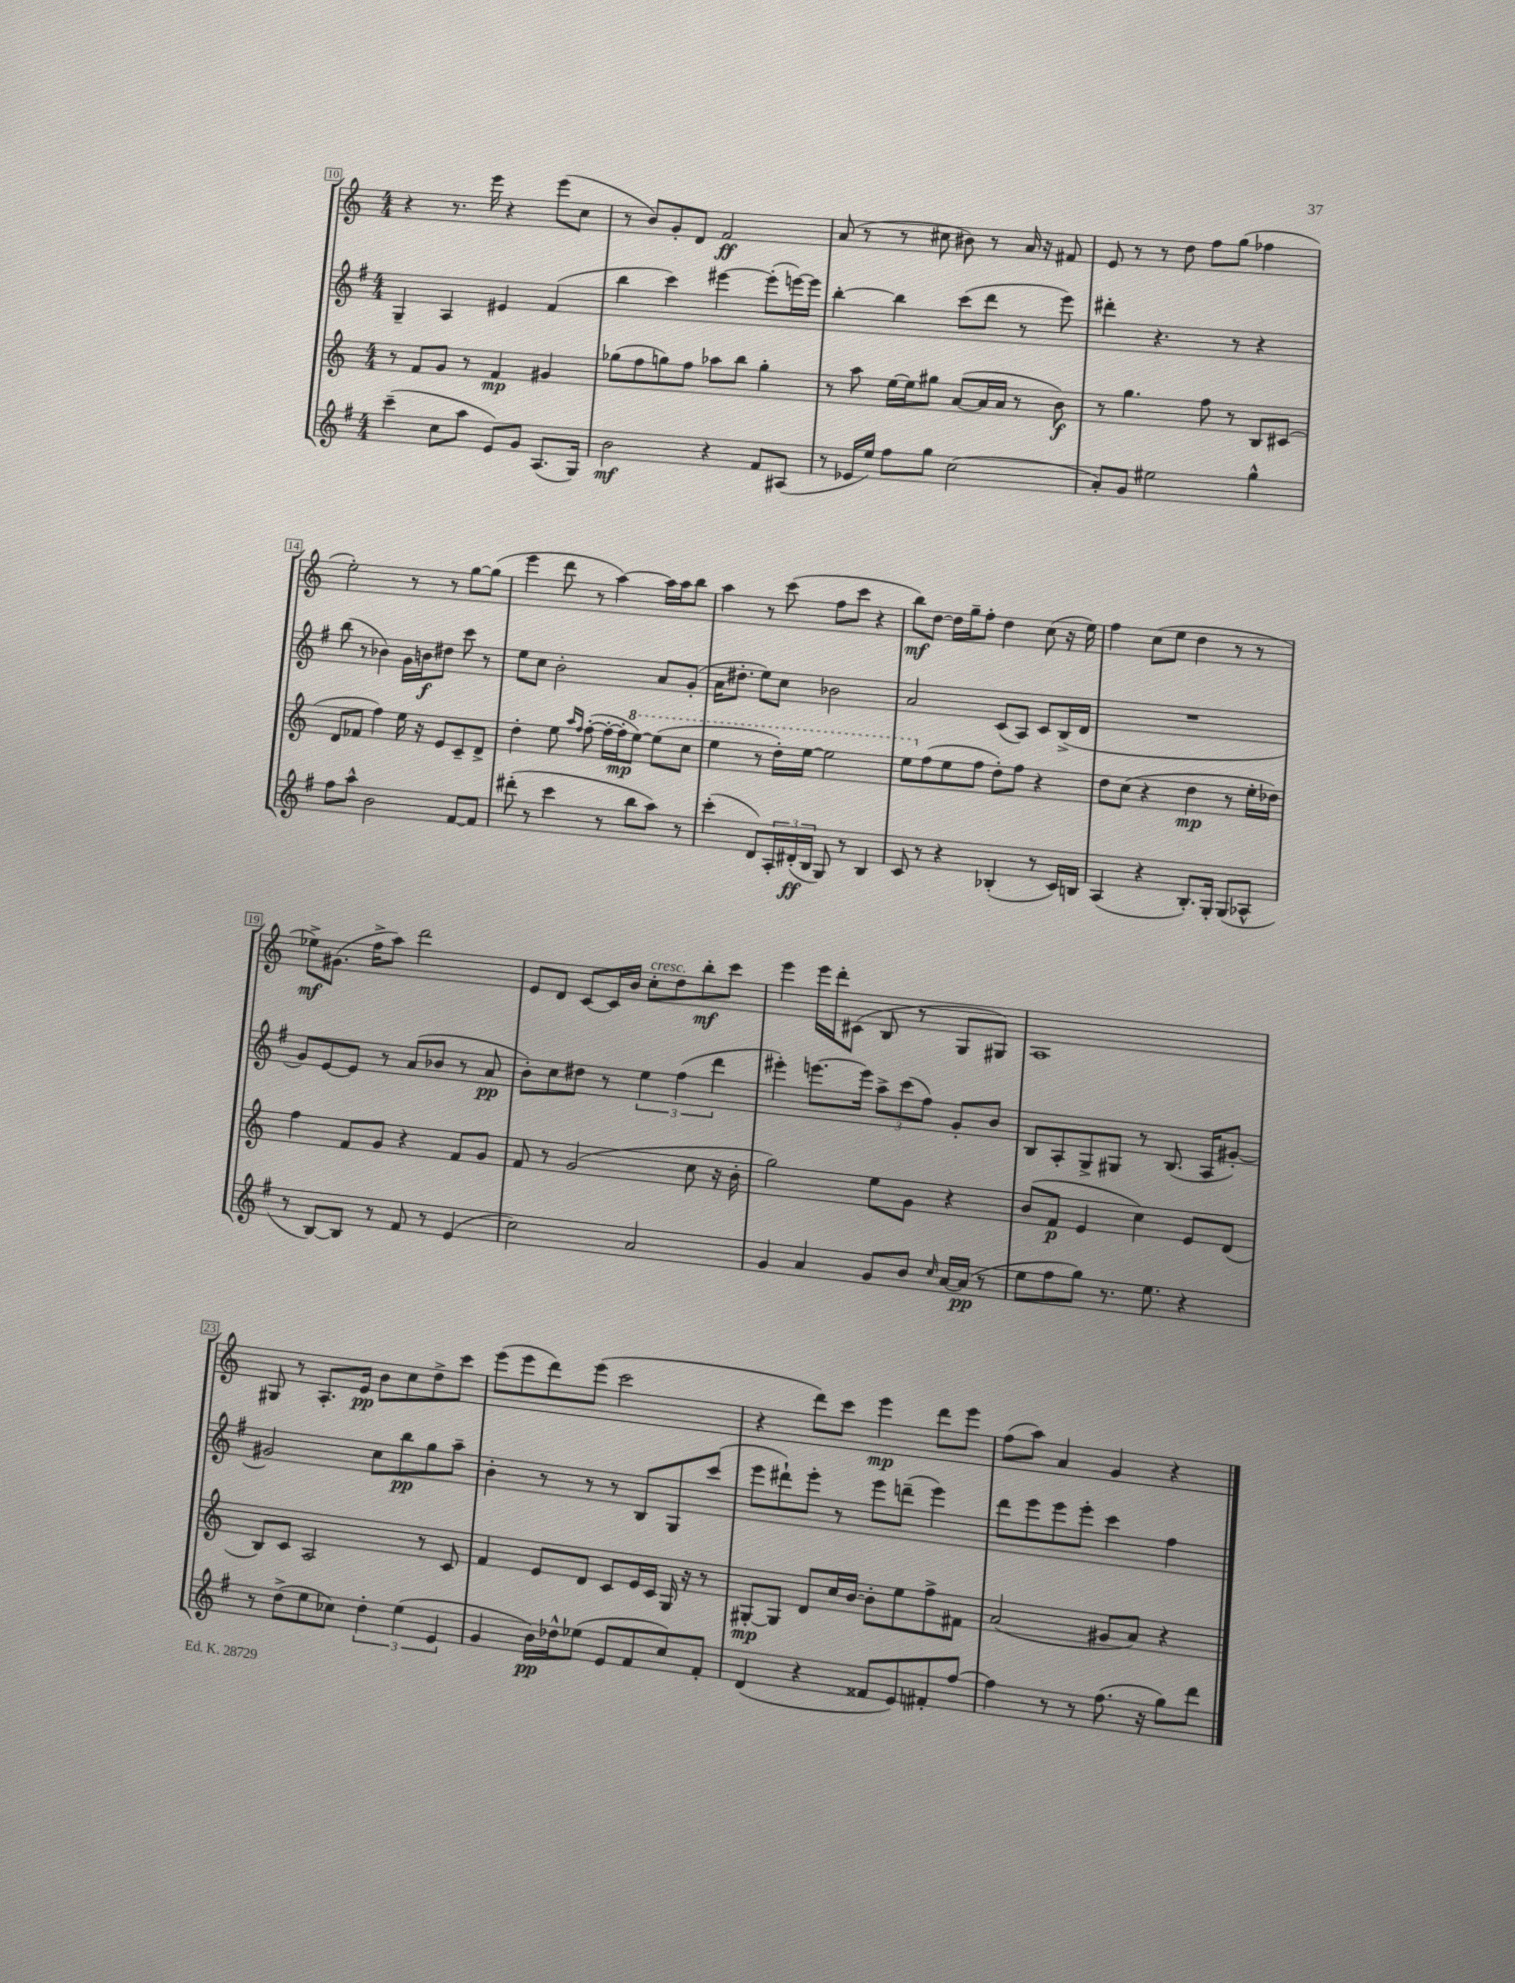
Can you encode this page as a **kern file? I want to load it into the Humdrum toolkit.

**kern	**kern	**kern	**kern
*staff4	*staff3	*staff2	*staff1
*clefG2	*clefG2	*clefG2	*clefG2
*k[f#]	*k[]	*k[f#]	*k[]
*M4/4	*M4/4	*M4/4	*M4/4
(4ccc~\	8r	4G~/	4r
.	8f/L	.	.
8cc\L	8g/J	4A/	8.r
8aa\J	8r	.	.
.	.	.	16eee\
8e/L)	4f/	4e#/	4r
8g/J	.	.	.
(8.A/L	4g#/	(4f#/	(8eee\L
.	.	.	8cc\J
16G/Jk)	.	.	.
=	=	=	=
2b\	(8gg-\L	4bb\	8r
.	8ff\	.	8b/L)
.	8gg\)	4ccc\)	8g'/
.	8ff\J	.	8d/J
4r	8aa-\L	[4eee#\	2f/
.	8bb\J	.	.
8f#/L	4gg'\	(8eee#'\]L	.
(8A#/J	.	[16eee\L)	.
.	.	16eee\]JJ	.
=	=	=	=
8r	8r	[4bb'\	(8a/
16e-/LL	8aa\	.	8r
16ee/JJ)	.	.	.
8ff#\L	[16ee\LL	4bb\]	8r
.	16ee\]J	.	.
8gg\J	8gg#\J	.	8cc#\
(2cc\	([8a/L	(8ccc\L	8b#\)
.	16a/]L	8ddd\J	8r
.	16a/JJ	.	.
.	8r	8r	16a/
.	.	.	16r
.	8b\)	8eee\)	8f#/
=	=	=	=
8a'/L)	8r	4ddd#'\	8e/
8g/J	4.gg\	.	8r
2ee#\	.	4.r	8r
.	.	.	8dd\
.	8ff\	.	8ff\L
.	8r	8r	(8gg\J
4gg^^\	8B/L	4r	4ff-\
.	(8c#/J	.	.
=	=	=	=
8ff#\L	8d/L	(8bb\	2ee'\)
8aa^^\J	8f-/J	8r	.
2b\	4ff\)	4b-\)	.
.	16ee\	16g\LL	8r
.	16r	16b\J	.
.	8e/L	8dd#\J	8r
[8f#/L	8c~/	8ccc\	[8gg\L
8f#/]J	8d^/J	8r	(8gg\]J
=	=	=	=
(8ddd#'\	4dd'\	8ee\L	4eee\
8r	.	8cc\J	.
4ccc\	8ee\	2b'\	8ddd\
.	16qqaa/LL	.	.
.	16qqff/JJ	.	.
.	([8ff'\	.	8r
8r	16ff'\_LL	.	[4aa\)
.	16ff'\]J	.	.
8bb\L	[8eee\J)	.	.
8aa\J)	(8eee\]L	8a/L	16aa\]LL
.	.	.	16aa\J
8r	8ccc\J	(8g'/J	8bb\J
=	=	=	=
(4ccc'\	4eee\	16a\LK	4aa\
.	.	8.dd#'\J	.
8d/L)	8r	8ee\L)	8r
24A'/L	16ddd'\LL)	8cc\J	(8ccc\
(24d#'/	.	.	.
.	[16eee\JJ	.	.
24B/JJ	.	.	.
8G/)	2eee\]	2b-\	8ff\L
8r	.	.	8ccc\J
4B/	.	.	4r
=	=	=	=
8c/	8eee\L	2a/	8bb\L)
8r	(8ff\	.	[8dd\J
4r	8ee\	.	16dd\]LL
.	.	.	16gg~\J
.	8ff\J	.	8ff'\J
(4B-'/	8dd'\L)	(8c/L	4dd\
.	8ff\J	8A/J)	.
8r	4r	8c/L	(8cc\
16c/LL)	.	(16B^/L	16r
16B/JJ	.	16d/JJ	16ee\)
=	=	=	=
(4A/	8dd\L	1r	4ff\
.	(8cc\J	.	.
4r	4r	.	(8cc\L
.	.	.	8ee\J
8.B'/L)	4dd\	.	4dd\
16G'/Jk	.	.	.
(8G/L	8r	.	8r
8A-^^/J	16ee'\LL	.	8r
.	16dd-\JJ)	.	.
=	=	=	=
8r	4ff\	8g/L)	8ee-^\L)
[8B/L)	.	[8e/	(8.g#\J
8B/]J	8f/L	8e/]J	.
.	.	.	16ff^\LK
8r	8g/J	8r	8aa\J)
8f#/	4r	(8a/L	2ddd\
8r	.	8b-/J	.
(4e/	8f/L	8r	.
.	8g/J	8a/	.
=	=	=	=
2cc\)	8f/	8b'\L)	8e/L
.	8r	8cc\	8d/J
.	(2g/	8dd#\J	[8c/L
.	.	8r	16c/]L
.	.	.	16b/JJ
2a/	.	6ee\	8cc'\L
.	.	.	8dd\
.	.	(6ff#\	.
.	8cc\	.	8bb'\
.	.	6ddd\	.
.	16r	.	8ccc\J
.	16b'\	.	.
=	=	=	=
4g/	2gg\)	4eee#'\)	4eee\
4a/	.	[8.eee\L	16eee\LL
.	.	.	16ddd'\J
.	.	.	(8c#\J
.	.	16eee\]Jk	.
8g/L	8ee\L	12aa^\L	8B/
.	.	(12ccc\	.
8b/J	8g\J	.	8r
.	.	12ff#\J)	.
16qqcc/	.	.	.
[16a/LL	4r	8g'/L	8G/L
(16a/]JJ	.	.	.
8r	.	8b/J	8G#/J)
=	=	=	=
8ee\L	(8b/L	8B/L	1A
8ff#\	8f/J	8A'/	.
8gg\J)	4e/	8G^/	.
8.r	.	8G#/J	.
.	4cc\)	8r	.
8.ee\	.	.	.
.	.	(8.B/	.
4r	8e/L	.	.
.	.	16A/LK	.
.	(8d/J	[8g#'/J)	.
=	=	=	=
8r	8B/L)	2g#/]	8G#/
(8dd^\L	8c/J	.	8r
8ee\	2A/	.	8.A'/L
8cc-\J)	.	.	.
.	.	.	16e/Jk
6dd'\	.	8cc\L	8b\L
.	.	8bb\	8cc\
(6ee\	.	.	.
.	8r	8gg\	8dd^\
6e/	.	.	.
.	8c/	8aa~\J	8ccc\J
=	=	=	=
4g/	4f/	4b'\	(8eee\L
.	.	.	8eee\
16b\LL)	8e/L	8r	8ddd\)
16dd-^^\J	.	.	.
(8ee-\J	8d/J	8r	(8eee\J
8e/L	8c/L	8r	2ccc\
8f#/	16e/L	8B/L	.
.	16c/JJ	.	.
8cc/)	16G/	8G/	.
.	16r	.	.
8f#'/J	8r	(8ccc/J	.
=	=	=	=
(4d/	[8G#'/L	8eee\L	4r
.	8G#/]J	8ddd#`\)	.
4r	8d/L	8eee'\J	8ddd\L)
.	16cc/L	8r	8ccc\J
.	[16b/JJ	.	.
8f##/L	8b'\]L	8eee\L	4eee\
8e/)	8ee\	(8ddd~\J	.
8f#'/	8ff^\	4eee\)	8ddd\L
[8ff#/J	8f#\J	.	8eee\J
=	=	=	=
4ff#\]	(2a/	8ddd\L	(8ff\L
.	.	8eee\	8aa\J)
8r	.	8eee\	4a/
8r	.	8eee'\J	.
(8.ff#\	8g#/L	4ccc\	4g/
.	8a/J)	.	.
16r	.	.	.
8gg\L)	4r	4ff#\	4r
8ddd\J	.	.	.
==	==	==	==
*-	*-	*-	*-
